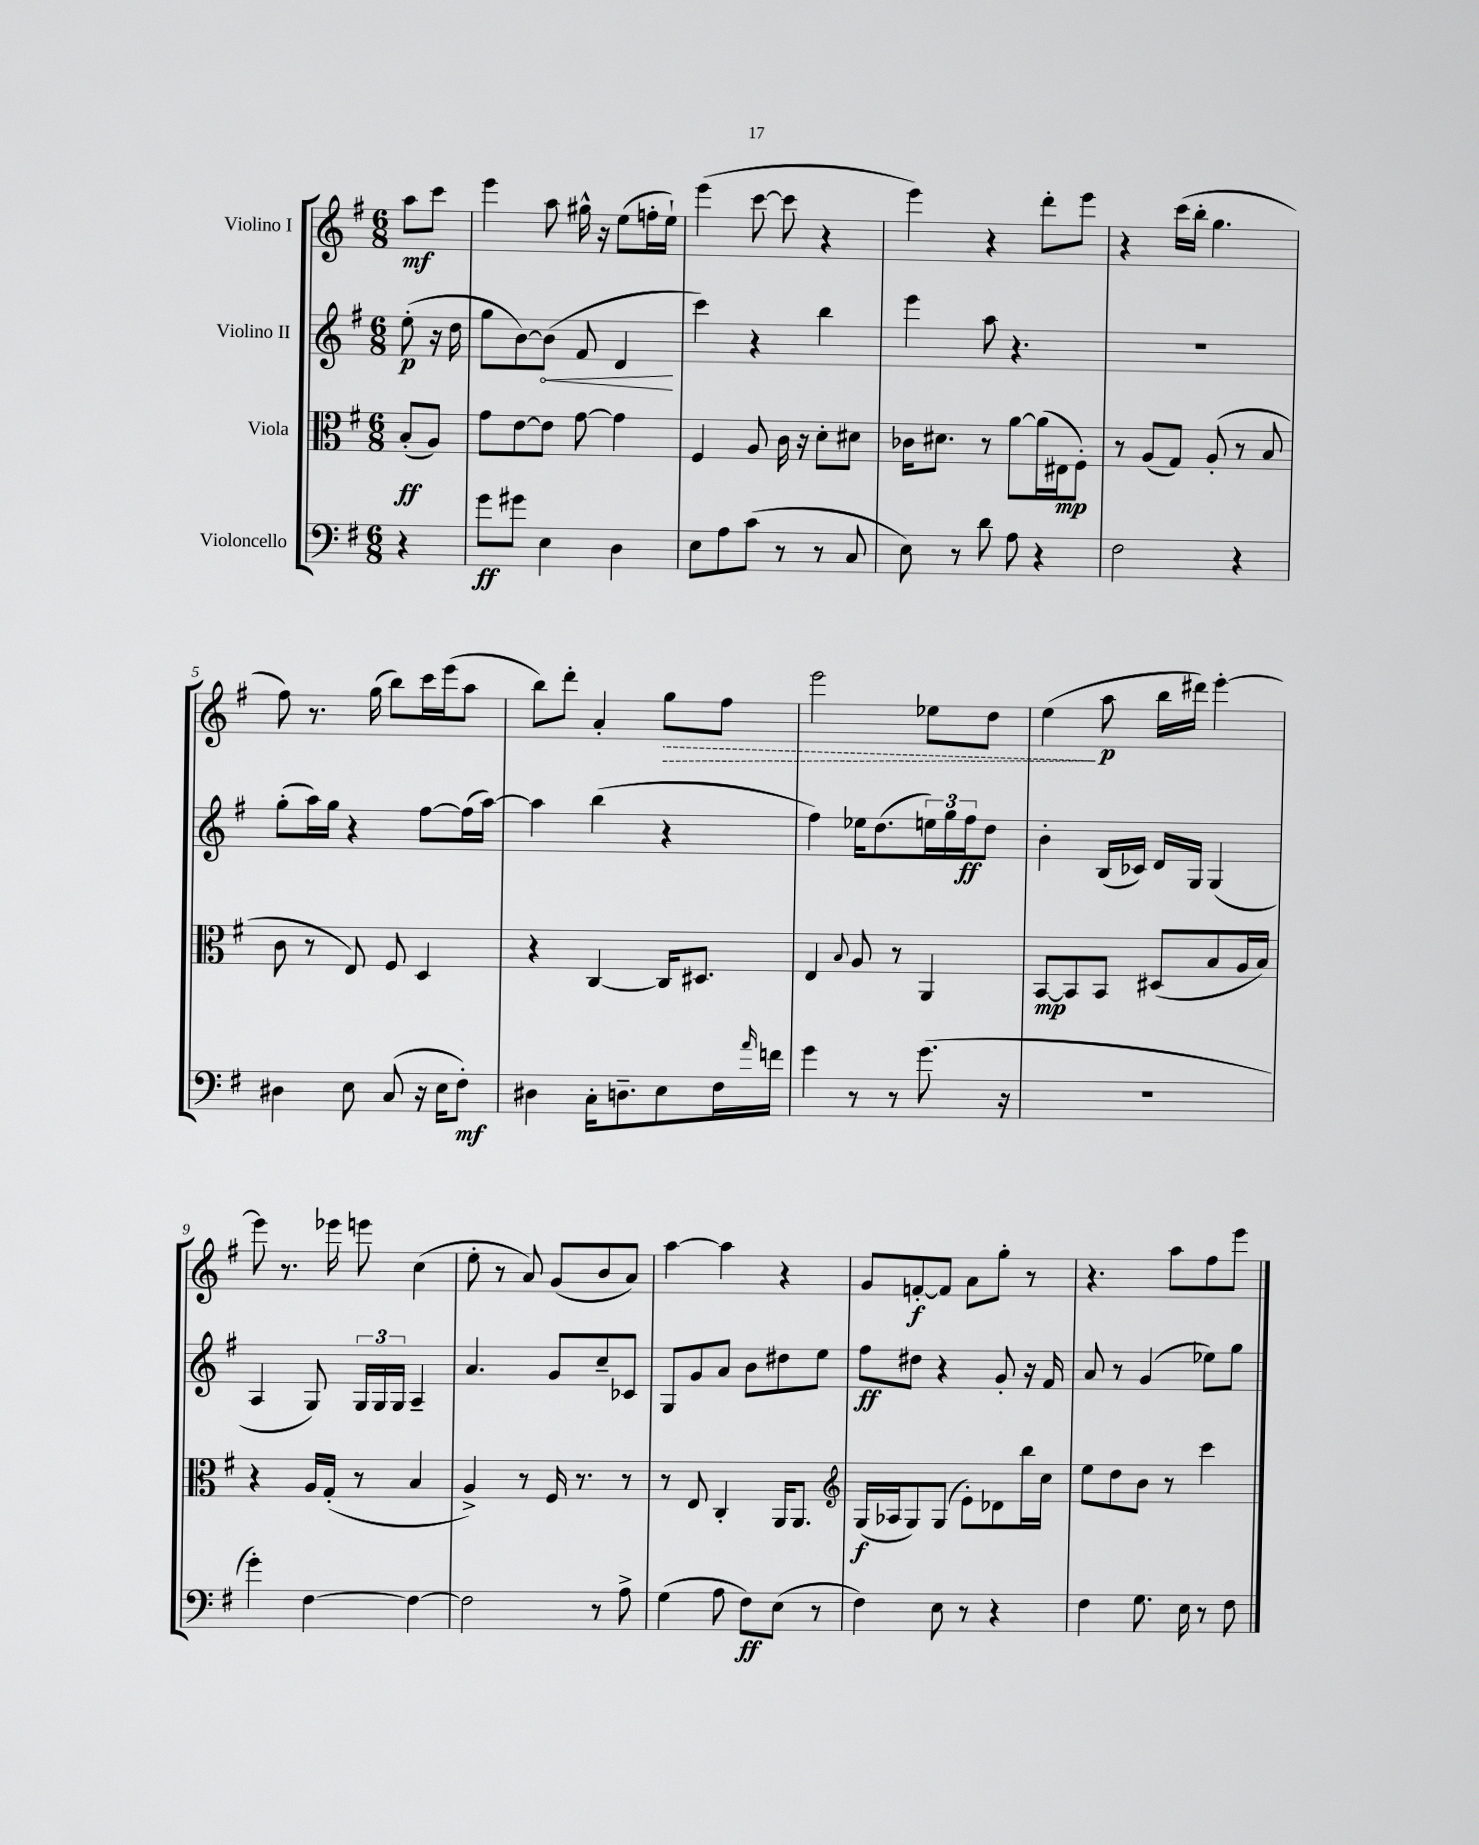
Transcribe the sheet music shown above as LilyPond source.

<<
\new StaffGroup <<
\new Staff = "s0" \with { instrumentName = "Violino I" } {
    \clef treble \key g \major \numericTimeSignature \time 6/8 \partial 4
    a''8\mf c'''8 |
    e'''4 a''8 gis''16-^ r16 e''8( f''16-. e''16-!) |
    e'''4( c'''8~ c'''8 r4 |
    e'''4) r4 d'''8-. e'''8 |
    r4 c'''16( b''16-. g''4. |
    fis''8) r8. g''16( b''8) c'''16 e'''16( a''8 |
    b''8) d'''8-. a'4-. \once \override Hairpin.style = #'dashed-line g''8\> fis''8 |
    e'''2 ees''8 d''8 |
    e''4\!( a''8\p b''16 dis'''16) e'''4~-. |
    e'''8 r8. ees'''16 e'''8 c''4( |
    e''8-. r8 a'8) g'8( b'8 a'8) |
    a''4~ a''4 r4 |
    g'8 f'8~-.\f f'8 a'8 g''8-. r8 |
    r4. a''8 fis''8 e'''8 \bar "|." |
}
\new Staff = "s1" \with { instrumentName = "Violino II" } {
    \clef treble \key g \major \numericTimeSignature \time 6/8 \partial 4
    e''8-.\p( r16 d''16 |
    g''8 b'8~) \once \override Hairpin.circled-tip = ##t b'8\<( fis'8 d'4\! |
    c'''4) r4 b''4 |
    e'''4 a''8 r4. |
    R2. |
    g''8-.( a''16) g''16 r4 fis''8~ fis''16( a''16~) |
    a''4 b''4( r4 |
    fis''4) ees''16 d''8.( \tuplet 3/2 { e''16) g''16 fis''16\ff } d''8 |
    b'4-. b16( ces'16) d'16 g16 g4( |
    a4 g8) \tuplet 3/2 { g16 g16 g16 } a4-- |
    a'4. g'8 c''8-- ces'8 |
    g8 g'8 a'8 b'8 dis''8 e''8 |
    fis''8\ff dis''8 r4 g'8-. r16 fis'16 |
    a'8 r8 g'4( ees''8) g''8 \bar "|." |
}
\new Staff = "s2" \with { instrumentName = "Viola" } {
    \clef alto \key g \major \numericTimeSignature \time 6/8 \partial 4
    b8-.\ff( a8) |
    g'8 e'8~ e'8 g'8~ g'4 |
    fis4 a8 c'16 r16 d'8-. dis'8 |
    ces'16 dis'8. r8 a'8~ a'16( eis16\mp fis8-.) |
    r8 a8( g8) a8-.( r8 b8 |
    c'8 r8 e8) fis8 d4 |
    r4 c4~ c16 dis8. |
    e4 \appoggiatura { b8 } a8 r8 a,4 |
    b,8~\mp b,8 b,8 dis8( b8 a16 b16) |
    r4 a16 g16-.( r8 b4 |
    a4->) r8 fis16 r8. r8 |
    r8 e8 c4-. a,16 a,8. |
    \clef treble g16\f( aes16 g8) g8( e'8-.) des'8 b''16 c''16 |
    e''8 d''8 b'8 r8 c'''4 \bar "|." |
}
\new Staff = "s3" \with { instrumentName = "Violoncello" } {
    \clef bass \key g \major \numericTimeSignature \time 6/8 \partial 4
    r4 |
    g'8\ff gis'8 e4 d4 |
    e8 a8 c'8( r8 r8 c8 |
    e8) r8 d'8 a8 r4 |
    fis2 r4 |
    dis4 e8 c8( r16 e16 fis8-.\mf) |
    dis4 c16-. d8.-- e8 fis16 \grace { a'16 } f'16 |
    g'4 r8 r8 g'8.( r16 |
    R2. |
    g'4-.) fis4~ fis4~ |
    fis2 r8 a8-> |
    g4( a8 fis8\ff) e8( r8 |
    fis4) e8 r8 r4 |
    fis4 g8. e16 r8 fis8 \bar "|." |
}
>>
>>
